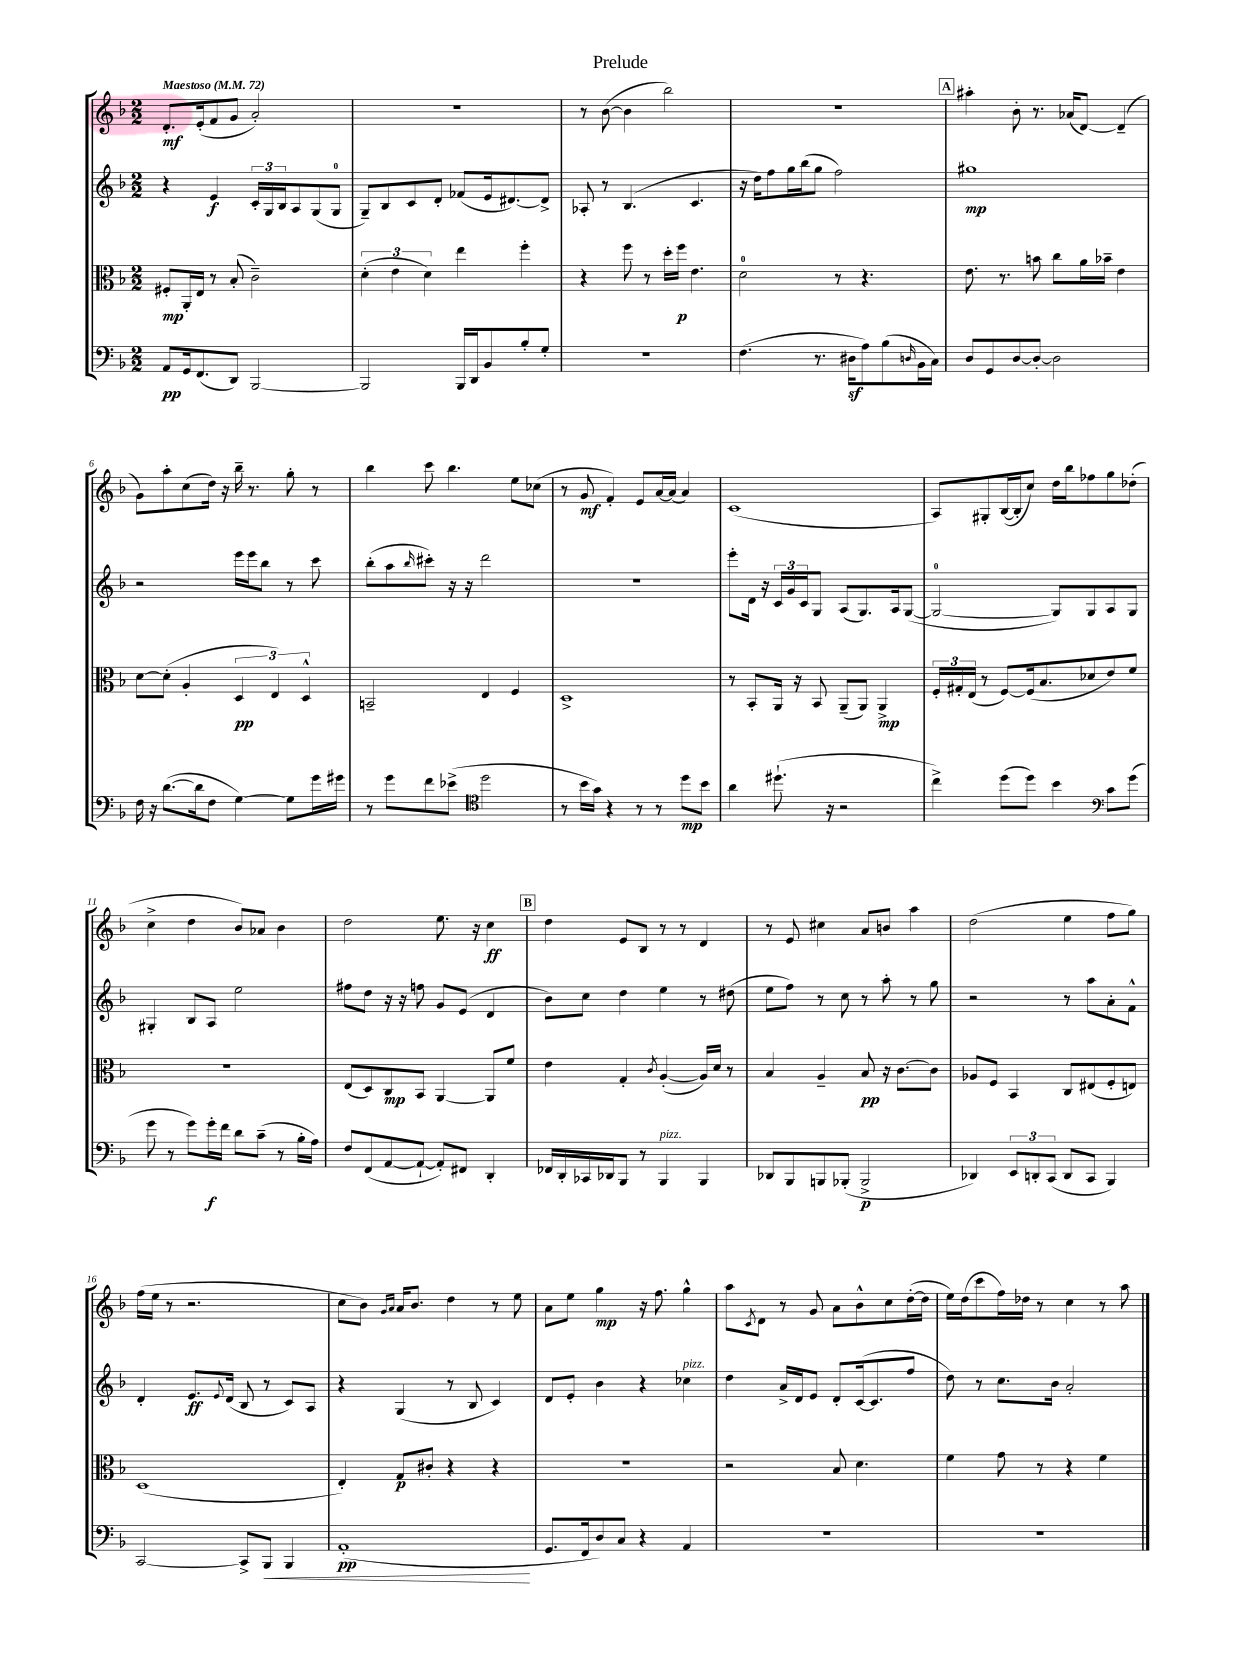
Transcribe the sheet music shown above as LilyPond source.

\header { title = "Prelude" }
<<
\new StaffGroup <<
\new Staff = "s0" {
    \clef treble \key f \major \numericTimeSignature \time 2/2 \tempo "Maestoso" 4 = 72
    d'8.-.\mf e'16-.( f'8 g'8 a'2-.) |
    r1 |
    r8 bes'8~( bes'4 bes''2) |
    R1 |
    \mark \markup { \box "A" } ais''4-. bes'8-. r8. aes'16( d'8~) d'4--( |
    g'8) a''8-. c''8( d''16) r16 bes''16-- r8. g''8-. r8 |
    bes''4 c'''8 bes''4. e''8 ces''8( |
    r8 g'8\mf f'4-.) e'8 a'16~ a'16( a'4) |
    c'1( |
    a8) gis8-. bes16~( bes16-. c''8) d''16 bes''16 fes''8 g''8 des''8-.( |
    c''4-> d''4 bes'8) aes'8 bes'4 |
    d''2 e''8. r16 c''4\ff |
    \mark \markup { \box "B" } d''4 e'8 bes8 r8 r8 d'4 |
    r8 e'8 cis''4 a'8 b'8 a''4 |
    d''2( e''4 f''8 g''8) |
    f''16( e''16 r8 r2. |
    c''8 bes'8) \grace { g'16 a'16 } a'16 bes'8. d''4 r8 e''8 |
    a'8 e''8 g''4\mp r16 f''8. g''4-^ |
    a''8 \acciaccatura { c'8 } d'8 r8 g'8 a'8 bes'8-^ c''8 d''16~-.( d''16 |
    e''16) d''16( c'''8 f''16) des''16 r8 c''4 r8 a''8 \bar "|." |
}
\new Staff = "s1" {
    \clef treble \key f \major \numericTimeSignature \time 2/2
    r4 e'4\f \tuplet 3/2 { c'16-. g16 bes16 } a8 g8( g8-0 |
    g8--) bes8 c'8 d'8-. fes'8( e'16 dis'8.~) dis'8-> |
    aes8-. r8 bes4.( c'4. |
    r16 d''16) f''8 g''16 bes''16( g''8 f''2) |
    \mark \markup { \box "A" } gis''1\mp |
    r2 e'''16 e'''16 bes''8 r8 c'''8 |
    bes''8-.( a''8 \grace { bes''16 } cis'''8-.) r16 r16 d'''2 |
    R1 |
    e'''8-. d'16 r16 \tuplet 3/2 { c'16 g'16 c'16 } g8 a8( g8.) a16 g8~( |
    g2-0~ g8) g8 a8 g8 |
    gis4-. bes8 a8 e''2 |
    fis''8 d''8 r16 r16 f''8 g'8 e'8( d'4 |
    \mark \markup { \box "B" } bes'8) c''8 d''4 e''4 r8 dis''8( |
    e''8 f''8) r8 c''8 r8 a''8-. r8 g''8 |
    r2 r8 a''8 a'8-. f'8-^ |
    d'4-. e'8.\ff \appoggiatura { e'8 } d'16( bes8 r8 c'8) a8 |
    r4 g4( r8 bes8 c'4) |
    d'8 e'8-. bes'4 r4 ces''4^\markup { \italic "pizz." } |
    d''4 a'16-> d'16 e'8 d'8-. c'16~( c'8. f''8 |
    d''8) r8 c''8. bes'16 a'2-. \bar "|." |
}
\new Staff = "s2" {
    \clef alto \key f \major \numericTimeSignature \time 2/2
    fis8-.\mp a,16-. e16 r8 bes8-.( c'2--) |
    \tuplet 3/2 { d'4-.( e'4 d'4) } e''4 f''4-. |
    r4 f''8 r8 d''16-. f''16\p e'4. |
    d'2-0 r8 r4. |
    \mark \markup { \box "A" } e'8. r8. b'8 c''8 a'16 bes'16-- e'4 |
    d'8~ d'8-.( a4-. \tuplet 3/2 { d4\pp e4) d4-^ } |
    b,2-- e4 f4 |
    d1-> |
    r8 bes,8-. a,16 r16 bes,8 a,8--( a,8) a,4->\mp |
    \tuplet 3/2 { f16-. gis16-. e16( } r8 f8~) f16( bes8. des'8 e'8) f'8 |
    R1 |
    e8( d8) c8\mp bes,8 a,4~ a,8 f'8 |
    \mark \markup { \box "B" } e'4 g4-. \acciaccatura { c'8 } a4~-.( a16) d'16 r8 |
    bes4 a4-- bes8\pp r16 c'8.~ c'8 |
    aes8 f8 bes,4 c8 eis8( f8-. e8) |
    d1( |
    e4-.) g8\p cis'8-. r4 r4 |
    r1 |
    r2 bes8 d'4. |
    f'4 g'8 r8 r4 f'4 \bar "|." |
}
\new Staff = "s3" {
    \clef bass \key f \major \numericTimeSignature \time 2/2
    a,8\pp g,16 f,8.( d,8) bes,,2~ |
    bes,,2 bes,,16 d,16 bes,8 bes8-. g8-. |
    r1 |
    f4.( r8. dis16\sf a8) bes8( \grace { d16 } bes,16 c16) |
    \mark \markup { \box "A" } d8 g,8 d8~ d8~-. d2 |
    f16 r16 d'8.~( d'16 f8 g4~) g8 g'16 gis'16 |
    r8 g'8 f'8 ees'8->( \clef tenor d''2 |
    r8 bes'16 g'16) r4 r8 r8 d''8\mp bes'8 |
    a'4 dis''8.-!( r16 r2 |
    c''4->) d''8( d''8) bes'4 \clef bass c'8 g'8( |
    g'8 r8 g'8) g'16-.\f f'16 d'8 c'8--( r8 bes16-. a16) |
    f8 f,8( a,8~ a,8~-! a,8-.) fis,8 d,4-. |
    \mark \markup { \box "B" } fes,16 d,16-. ces,16 des,16 bes,,8 r8 bes,,4^\markup { \italic "pizz." } bes,,4 |
    des,8 bes,,8 b,,8 bes,,8-.( bes,,2->\p |
    des,4) \tuplet 3/2 { e,8 d,8-. c,8( } d,8 c,8 bes,,4) |
    c,2~ c,8-> bes,,8\< bes,,4 |
    a,1-.\pp\!( |
    g,8. f,16 d8) c8 r4 a,4 |
    R1 |
    R1 \bar "|." |
}
>>
>>
